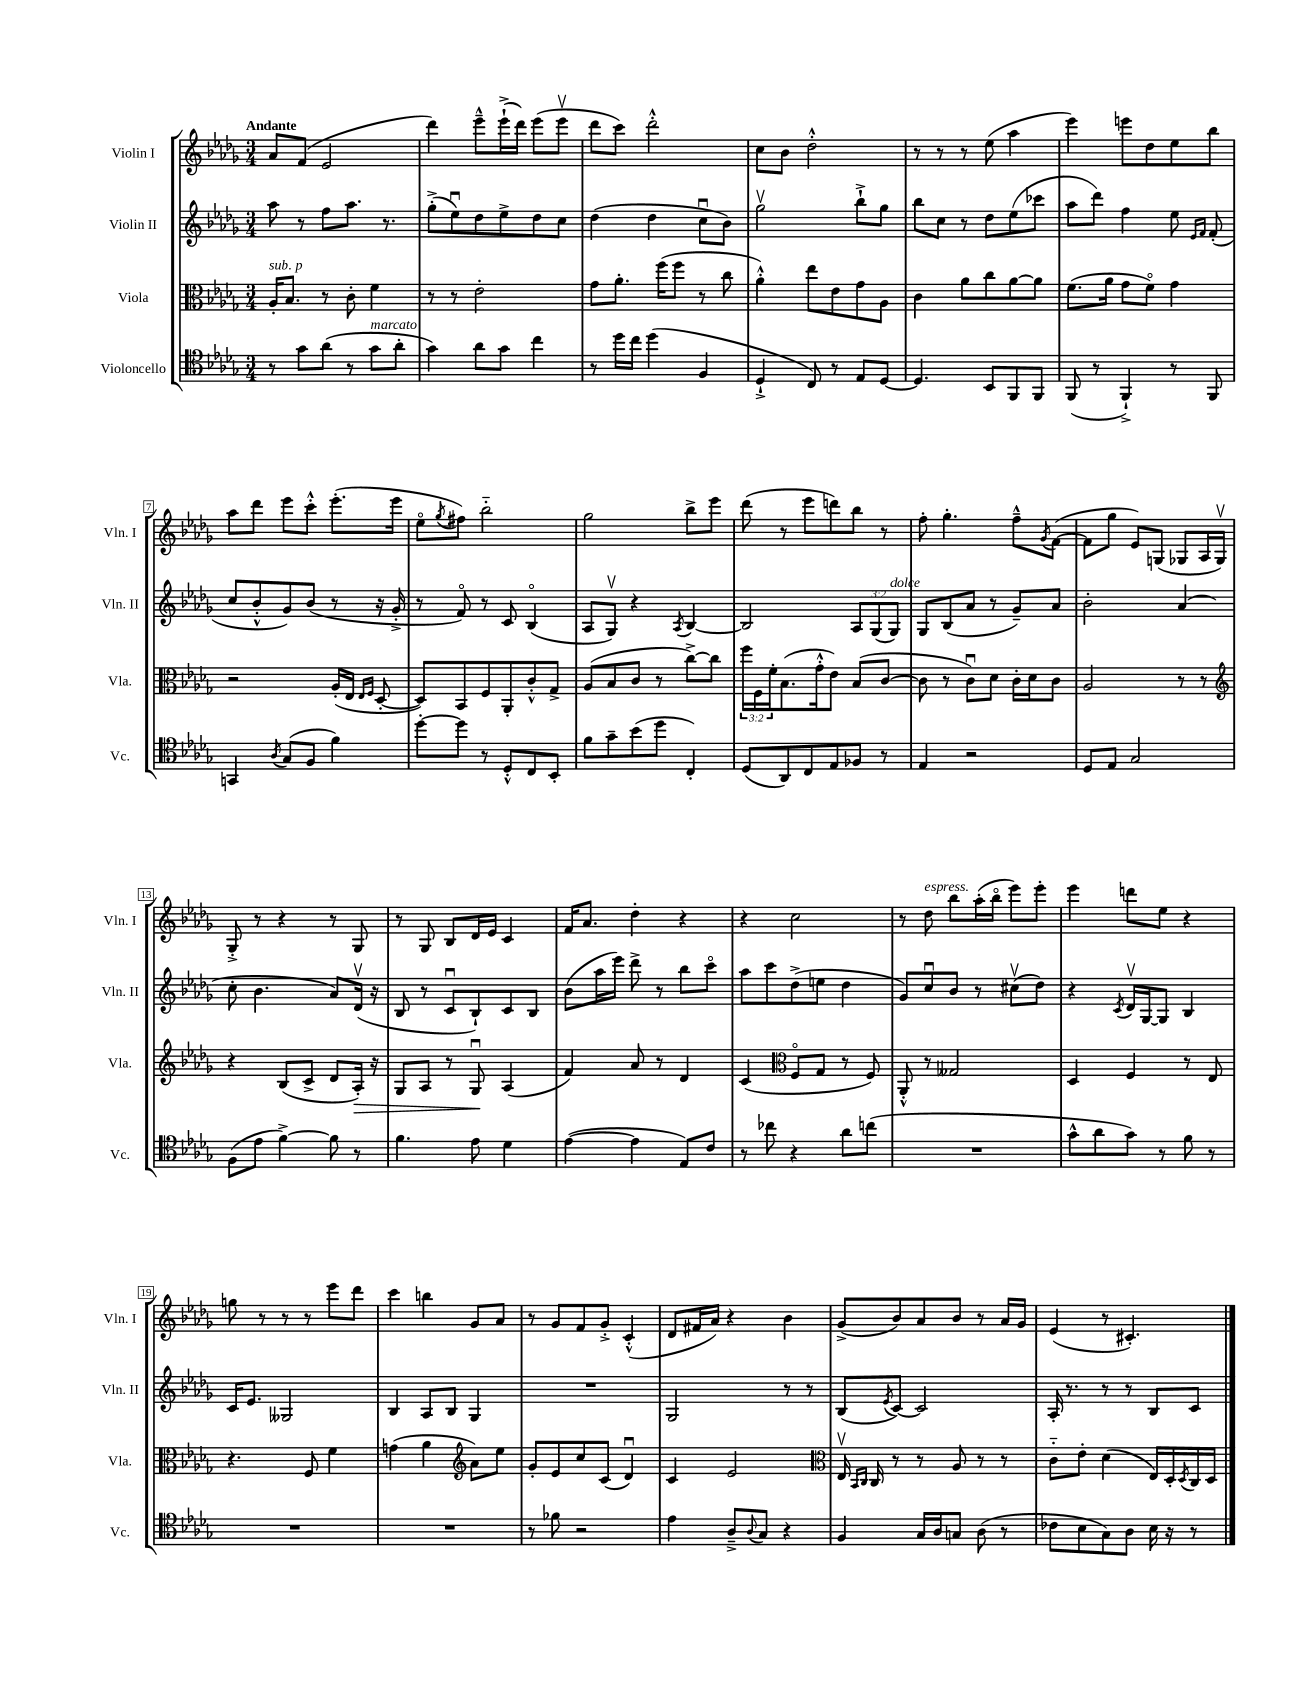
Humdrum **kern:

**kern	**kern	**dynam	**kern	**kern
*part4	*part3	*part3	*part2	*part1
*staff4	*staff3	*staff3	*staff2	*staff1
*I"Violoncello	*I"Viola	*	*I"Violin II	*I"Violin I
*I'Vc.	*I'Vla.	*	*I'Vln. II	*I'Vln. I
*clefC4	*clefC3	*	*clefG2	*clefG2
*k[b-e-a-d-g-]	*k[b-e-a-d-g-]	*	*k[b-e-a-d-g-]	*k[b-e-a-d-g-]
*M3/4	*M3/4	*	*M3/4	*M3/4
=1	=1	=1	=1	=1
!	!	!	!	!LO:TX:a:B:t=Andante
!	!LO:TX:a:i:t=sub. p	!	!	!
8r	16A-'/KL	.	8aa-\	8a-/L
.	8.B-/J	.	.	.
8g-\L	.	.	8r	(8f/J
(8a-\J	8r	.	8ff\L	2e-/
8r	8c'\	.	8.aa-\J	.
!LO:TX:a:i:t=marcato	!	!	!	!
8g-\L	4f\	.	.	.
.	.	.	8.r	.
8a-'\J	.	.	.	.
=2	=2	=2	=2	=2
4g-\)	8r	.	(8gg-'^\L	4ddd-\)
.	8r	.	8ee-u\)	.
8a-\L	2e-'\	.	8dd-\	8eee-~^^\L
8g-\J	.	.	8ee-^\	(16eee-`^\L
.	.	.	.	16ddd-\JJ)
4cc\	.	.	8dd-\	(8eee-\L
.	.	.	8cc\J	8eee-v\J
=3	=3	=3	=3	=3
8r	8g-\L	.	(4dd-\	8ddd-\L
16dd-\LL	8.a-'\J	.	.	8ccc\J)
16cc\JJ	.	.	.	.
(4dd-\	.	.	4dd-\	2ddd-'^^\
.	(16ff\KL	.	.	.
.	8ff\J	.	.	.
4F/	8r	.	8ccu\L	.
.	8cc\	.	8b-\J)	.
=4	=4	=4	=4	=4
4D-`^/	4a-'^^\)	.	2gg-v\	8cc\L
.	.	.	.	8b-\J
8C/)	8ee-\L	.	.	2dd-'^^\
8r	8e-\	.	.	.
8E-/L	8g-\	.	8bb-`^\L	.
[8D-/J	8A-\J	.	8gg-\J	.
=5	=5	=5	=5	=5
4.D-/]	4c\	.	8bb-\L	8r
.	.	.	8cc\J	8r
.	8a-\L	.	8r	8r
8BB-/L	8cc\	.	8dd-\L	(8ee-\
8FF/	[8a-\	.	(8ee-\	4aa-\
8FF/J	8a-\J]	.	8ccc-X\J	.
=6	=6	=6	=6	=6
(8FF/	(8.f\L	.	8aa-\L	4eee-\)
8r	.	.	8ddd-\J)	.
.	16a-\Jk	.	.	.
4FF`^/)	8g-\L	.	4ff\	8eeen\L
.	8f\J)	.	.	8dd-\
8r	4g-\	.	8ee-\	8ee-\
.	.	.	16qqe-/LL	.
.	.	.	16qqf/JJ	.
8FF/	.	.	(8f'/	8bb-\J
!!LO:LB:g=z
=7	=7	=7	=7	=7
4GGn/	2r	.	8cc/L	8aa-\L
.	.	.	8b-'^^/	8ddd-\J
8qA-/	.	.	.	.
(8G-/L	.	.	8g-/)	8eee-\L
8F/J	.	.	(8b-/J	8ccc'^^\J
4f\)	(16A-'/LL	.	8r	(8.eee-'\L
.	16E-/JJ	.	.	.
.	16qqE-/LL	.	.	.
.	16qqF/JJ	.	.	.
.	[8D-'/	.	16r	.
.	.	.	16g-'^/	16eee-\Jk
=8	=8	=8	=8	=8
[8dd-'\L	8D-/L])	.	8r	8ee-\L
.	.	.	.	8qgg-/
8dd-\J]	8BB-/	.	8f/)	8ff#X\J)
8r	8F/	.	8r	2bb-\
8D-'^^/L	8AA-'/	.	8c/	.
8C/	8c'^^/	.	(4B-/	.
8BB-'/J	8G-^/J	.	.	.
=9	=9	=9	=9	=9
8f\L	(8A-/L	.	8A-/L	2gg-\
8g-~\	8B-/	.	8G-v/J)	.
(8b-\	8c/J	.	4r	.
8dd-\J	8r	.	.	.
.	.	.	8qA-/	.
4C'/)	[8cc^\L)	.	[4B-/	8bb-^\L
.	8cc\J]	.	.	8eee-\J
=10	=10	=10	=10	=10
(8D-/L	24ff\LL	.	2B-/]	(8ddd-\
.	24F\	.	.	.
.	24f'\J	.	.	.
8AA-/)	(8.B-\	.	.	8r
8C/	.	.	.	8eee-\L
.	16g-'^^\k	.	.	.
8E-/	8e-\J)	.	.	8dddn\)
8F-X/J	(8B-/L	.	12A-/L	8bb-\J
.	.	.	(12G-/	.
8r	[8c/J	.	.	8r
!	!	!	!LO:TX:a:i:t=dolce	!
.	.	.	12G-/J)	.
=11	=11	=11	=11	=11
4E-/	8c\]	.	8G-/L	8ff'\
.	8r	.	(8B-/	4.gg-'\
2r	8cu\L)	.	8a-/J	.
.	8d-\J	.	8r	.
.	16c'\LL	.	8g-~/L)	8ff~^^\L
.	16d-\J	.	.	.
.	.	.	.	8qg-/
.	8c\J	.	8a-/J	([8f\J
=12	=12	=12	=12	=12
8D-/L	2A-/	.	2b-'\	8f\L]
8E-/J	.	.	.	8gg-\J
2G-/	.	.	.	8e-/L)
.	.	.	.	(8Gn/J
.	8r	.	(4a-/	8G-X/L
.	8r	.	.	16A-/L
.	.	.	.	16G-v/JJ)
!!LO:LB:g=z
=13	=13	=13	=13	=13
*	*clefG2	*	*	*
(8F\L	4r	.	8cc'\	8G-'^/
8e-\J	.	.	4.b-\	8r
[4f^\)	(8B-/L	.	.	4r
.	8c^/J	.	.	.
8f\]	8d-/L	.	8a-/L)	8r
!	!	!LO:HP:b	!	!
8r	16A-'/Jk)	>	(16d-v/Jk	8G-/
.	16r	.	16r	.
=14	=14	=14	=14	=14
4.f\	8G-/L	.	8B-/	8r
.	8A-/J	.	8r	8G-/
.	8r	.	8cu/L	8B-/L
8e-\	8G-u/	.	8B-`/)	16d-/L
.	.	.	.	16e-/JJ
4d-\	(4A-/	]	8c/	4c/
.	.	.	8B-/J	.
=15	=15	=15	=15	=15
([4e-\	4f/)	.	(8b-\L	16f/KL
.	.	.	.	8.a-/J
.	.	.	16aa-\L	.
.	.	.	16eee-\JJ)	.
4e-\]	8a-/	.	8ddd-^\	4dd-'\
.	8r	.	8r	.
8E-/L)	4d-/	.	8bb-\L	4r
8c/J	.	.	8ccc\J	.
=16	=16	=16	=16	=16
8r	(4c/	.	8aa-\L	4r
8cc-X\	.	.	8ccc\	.
*	*clefC3	*	*	*
4r	8F/L	.	(8dd-^\	2cc\
.	8G-/J	.	8een\J	.
8a-\L	8r	.	4dd-\	.
(8ccn\J	8F/)	.	.	.
=17	=17	=17	=17	=17
2.r	8AA-'^^/	.	8g-/L)	8r
!	!	!	!	!LO:TX:a:i:t=espress.
.	8r	.	8ccu/	8dd-\
.	2G--X/	.	8b-/J	8bb-\L
.	.	.	8r	(16aa-'\L
.	.	.	.	16bb-\JJ
.	.	.	(8cc#Xv\L	8eee-\L)
.	.	.	8dd-\J)	8eee-'\J
=18	=18	=18	=18	=18
8g-^^\L	4D-/	.	4r	4eee-\
8a-\	.	.	.	.
.	.	.	8qc/	.
8g-\J)	4F/	.	16d-v/LL	8dddn\L
.	.	.	[16G-/J	.
8r	.	.	8G-/J]	8ee-\J
8f\	8r	.	4B-/	4r
8r	8E-/	.	.	.
!!LO:LB:g=z
=19	=19	=19	=19	=19
2.r	4.r	.	16c/KL	8ggn\
.	.	.	8.e-/J	.
.	.	.	.	8r
.	.	.	2G--X/	8r
.	8F/	.	.	8r
.	4f\	.	.	8eee-\L
.	.	.	.	8ddd-\J
=20	=20	=20	=20	=20
2.r	(4gn\	.	4B-/	4ccc\
.	4a-\	.	8A-/L	4bbn\
.	.	.	8B-/J	.
*	*clefG2	*	*	*
.	8a-\L)	.	4G-/	8g-/L
.	8ee-\J	.	.	8a-/J
=21	=21	=21	=21	=21
8r	8g-'/L	.	2.r	8r
8f-X\	8e-/	.	.	8g-/L
2r	8cc/	.	.	8f/
.	(8c/J	.	.	8g-'^/J
.	4d-u/)	.	.	(4c'^^/
=22	=22	=22	=22	=22
4e-\	4c/	.	2G-/	8d-/L
.	.	.	.	16f#X/L
.	.	.	.	16a-/JJ)
8A-~^/L	2e-/	.	.	4r
8qqA-/	.	.	.	.
8G-/J	.	.	.	.
4r	.	.	8r	4b-\
.	.	.	8r	.
=23	=23	=23	=23	=23
*	*clefC3	*	*	*
4F/	16E-v/	.	(8B-/L	(8g-^/L
.	16qqBB-/LL	.	.	.
.	16qqC/JJ	.	.	.
.	16C/	.	.	.
.	.	.	8qe-/	.
.	8r	.	[8c/J)	8b-/)
16G-/LL	8r	.	2c/]	8a-/
16A-/J	.	.	.	.
8Gn/J	8A-/	.	.	8b-/J
(8A-\	8r	.	.	8r
8r	8r	.	.	16a-/LL
.	.	.	.	16g-/JJ
=24	=24	=24	=24	=24
8c-X\L	8c\L	.	16A-'/	(4e-/
.	.	.	8.r	.
8B-\	8e-'\J	.	.	.
8G-\)	(4d-\	.	8r	8r
8A-\J	.	.	8r	4.c#X'/)
16B-\	16E-/LL)	.	8B-/L	.
16r	16D-'/	.	.	.
.	8qD-/	.	.	.
8r	16C/	.	8c/J	.
.	16D-/JJ	.	.	.
==	==	==	==	==
*-	*-	*-	*-	*-
